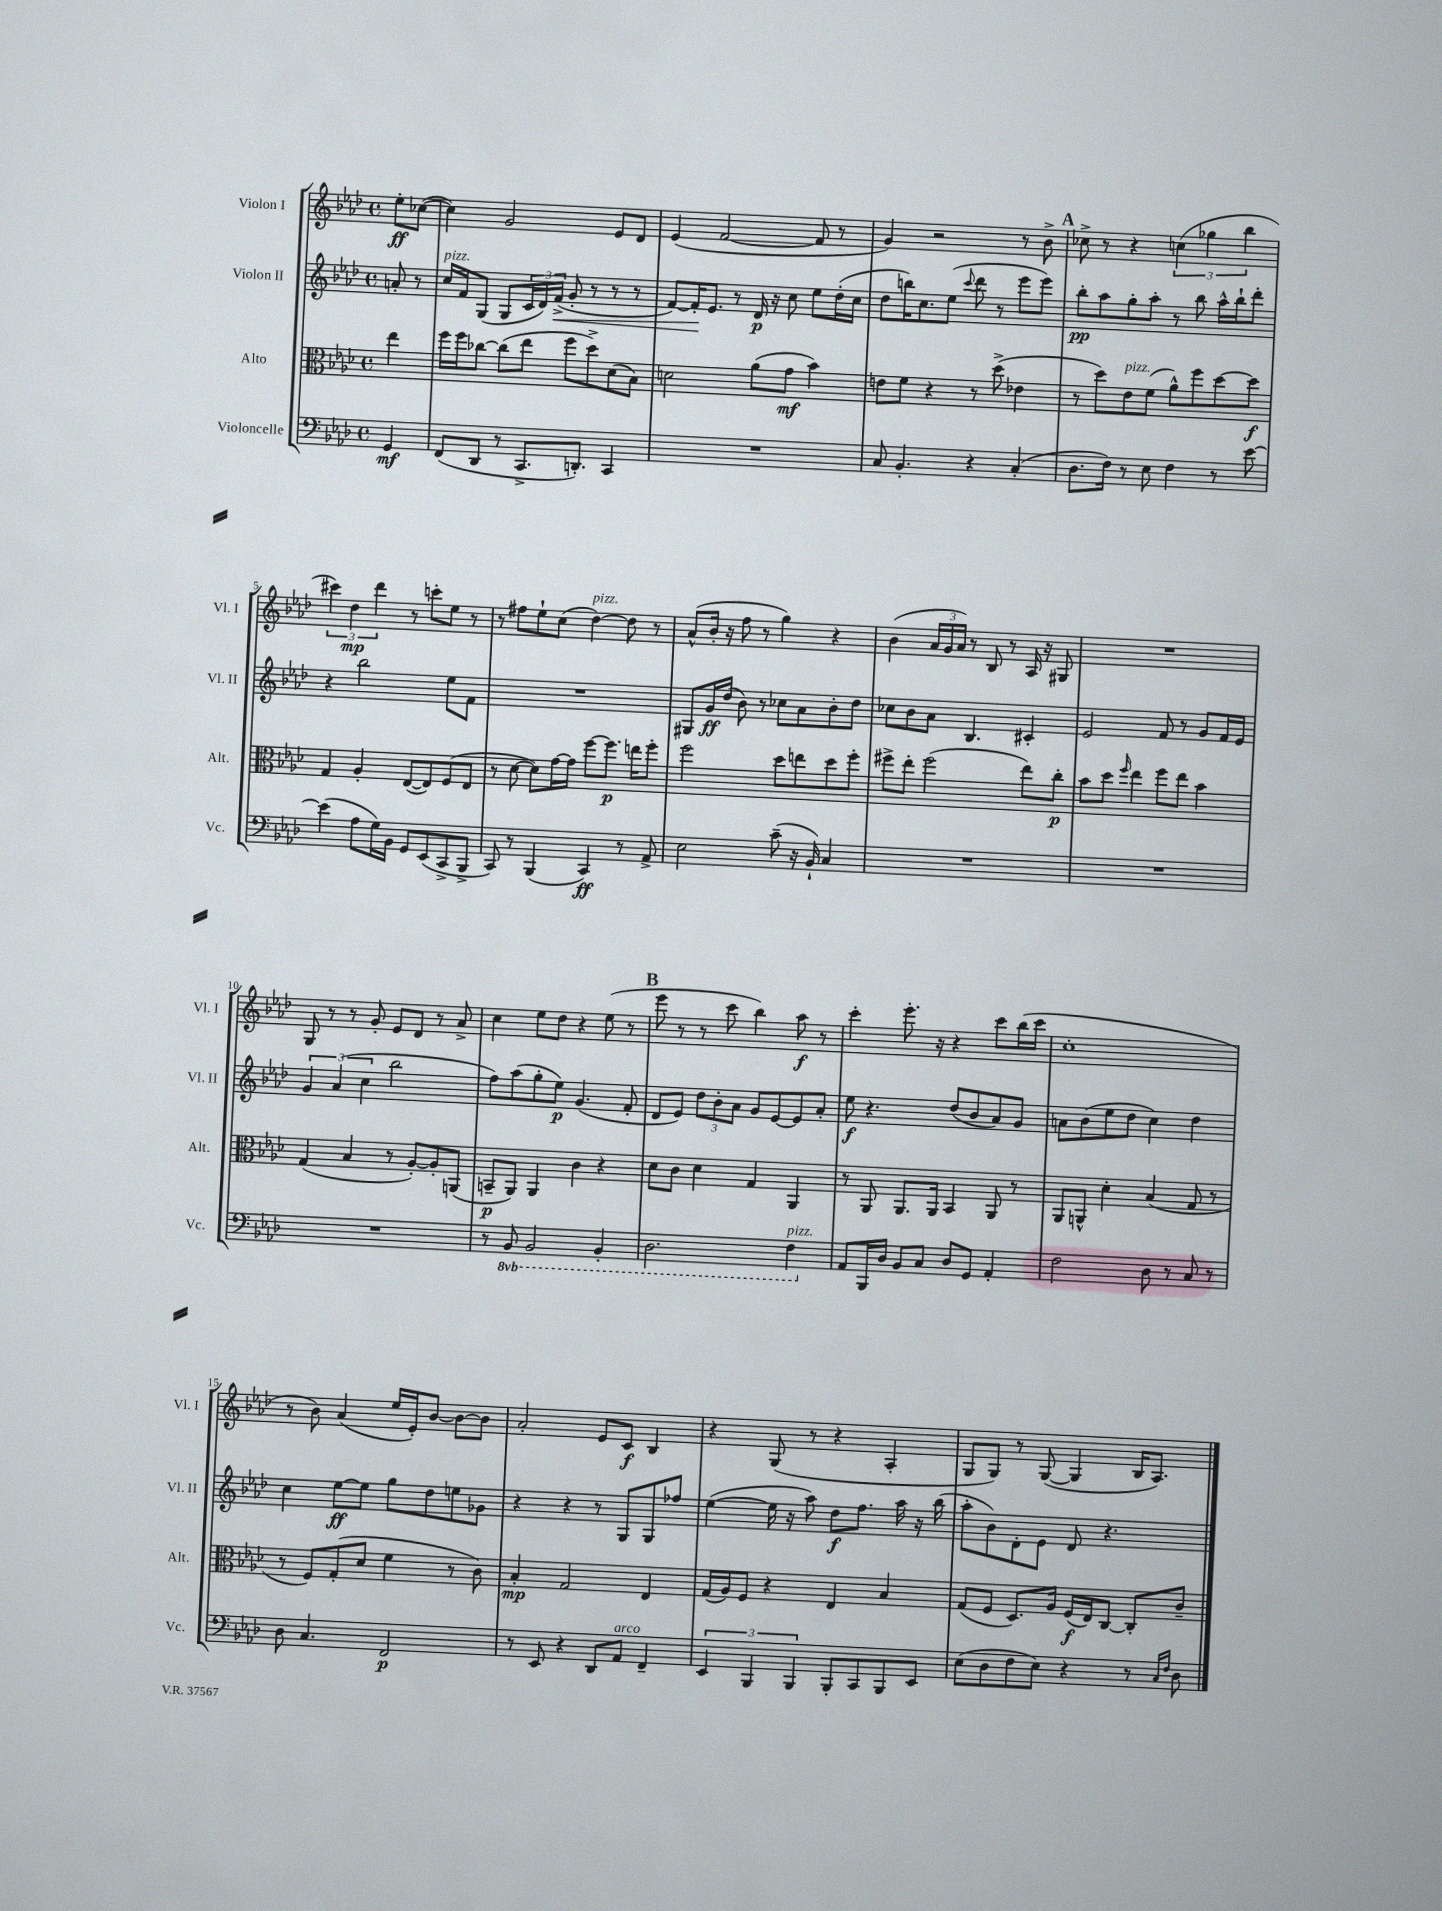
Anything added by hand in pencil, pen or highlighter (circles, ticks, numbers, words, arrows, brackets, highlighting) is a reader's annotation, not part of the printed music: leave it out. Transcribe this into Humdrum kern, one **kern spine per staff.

**kern	**kern	**kern	**kern
*staff4	*staff3	*staff2	*staff1
*clefF4	*clefC3	*clefG2	*clefG2
*k[b-e-a-d-]	*k[b-e-a-d-]	*k[b-e-a-d-]	*k[b-e-a-d-]
*M4/4	*M4/4	*M4/4	*M4/4
*met(c)	*met(c)	*met(c)	*met(c)
4GG/	4ee-\	8a'/	8ee-'\L
.	.	8r	([8cc-\J
=	=	=	=
(8FF/L	16ff\LL	16cc/LL	4cc-\])
.	16ff\J	16f/J	.
8DD-/J	[8cc-\J	(8G/J	.
8r	(8cc-\]L	8G/L	2g/
8.CC^/L	8ee-\J	24c/L	.
.	.	24d-/)	.
.	.	(24f^/JJ	.
.	8ff\L	8g'/	.
8.DD'/J)	.	.	.
.	8dd-^\)	8r	.
4CC/	(8d-\	8r	8e-/L
.	8B-\J)	8r	8d-/J
=	=	=	=
1r	2d\	[8f/L)	(4e-/
.	.	16f'/]K	.
.	.	8.e-/J	.
.	.	.	[2f/
.	.	8r	.
.	(8a-\L	16d-/	.
.	.	16r	.
.	8g\J	8cc\	.
.	4b-\)	8ee-\L	8f/]
.	.	(16dd-'\L	8r
.	.	16cc\JJ	.
=	=	=	=
8C/	8e\L	8dd-\L	4g/)
4.BB-'/	8f\J	16bb\K)	.
.	.	8.cc\	.
.	4r	.	2r
.	.	(8ee-\J	.
.	.	8qqccc/	.
4r	8r	8ddd-\	.
.	(8dd-^\	8r	.
(4C'/	4e-\	8eee-\L	8r
.	.	8eee-\J)	8b-^\
=	=	=	=
8.D-\L	8r	8bb-'\L	8cc-^\
.	8dd-\L)	8aa-\	8r
16F\Jk)	.	.	.
8r	8e-\	8gg'\	4r
8E-\	(8f\J	8aa-'\J	.
4F\	8a-^^\L)	8r	(6cc\
.	8ff\	8bb-\	.
.	.	.	6gg-\
8r	[8dd-\	16aa-^^\LL	.
.	.	16bb-`\J	.
.	.	.	6bb-\
[8e-\	8dd-\]J	8ddd-'\J	.
=	=	=	=
(4e-\]	4G/	4r	6ccc#\)
.	.	.	6dd-\
8A-\L	4A-'/	2bb-\	.
.	.	.	6ddd-\
16G\L)	.	.	.
16BB-\JJ	.	.	.
8GG/L	([8E-/L	.	8r
(8EE-/	8E-/])	.	8ccc'\L
8CC^/	(8F/	8ee-\L	8ee-\J
8BBB-^/J	8E-/J	8f\J	8r
=	=	=	=
8CC/)	8r	1r	8r
8r	[8d-\	.	8ff#\L
(4BBB-/	8d-\]L)	.	8ee-`\
.	[16g\L	.	(8cc\J
.	16g\]JJ	.	.
4CC/)	[8ff\L	.	[4dd-\)
.	8.ff\]J	.	.
8r	.	.	8dd-\]
.	16ee\LK	.	.
8AA-^/	8ff'\J	.	8r
=	=	=	=
2E-\	2ff\	8G#/L	(8a-^^/L
.	.	16g/L	16b-'/Jk
.	.	(16dd-/JJ	16r
.	.	8b-\)	8ff\
.	.	8r	8r
(8c~\	8dd-\L	8cc-\L	4gg\)
16r	8ee\	8a-\	.
16BB-`/)	.	.	.
4C/	8dd-\	8b-'\	4r
.	8ff'\J	8dd-\J	.
=	=	=	=
1r	8ff#^\L	8cc-\L	(4b-\
.	8ee-'\J	8b-\	.
.	(2ff#\	8a-\J	24a-/LL
.	.	.	24g/
.	.	.	24a-/JJ)
.	.	4.B-/	8r
.	.	.	8B-/
.	.	.	8r
.	8ee-\L)	4c#'/	16A-/
.	.	.	16r
.	8cc'\J	.	8G#/
=	=	=	=
1r	8b-\L	2e-/	1r
.	8dd-\J	.	.
.	16qqff/	.	.
.	4ee-\	.	.
.	8ff\L	8f/	.
.	8ee-\J	8r	.
.	4b-\	8g/L	.
.	.	16f/L	.
.	.	16e-/JJ	.
=	=	=	=
1r	(4G/	6g/	8G/
.	.	.	8r
.	.	(6a-/	.
.	4B-/	.	8r
.	.	6cc\	.
.	.	.	8g'/
.	8r	2bb-\	8e-/L
.	[8A-'/L)	.	8d-/J
.	8A-'/]	.	8r
.	(8AA/J	.	8a-^/
=	=	=	=
8r	8BB~/L	8ff\L)	4cc\
8BBB-/	8AA-/J)	(8aa-\	.
2BBB-/	4AA-/	8gg'\	8ee-\L
.	.	8ee-\J)	8dd-\J
.	4c\	(4.g/	4r
4BBB-'/	4r	.	(8ee-\
.	.	8f'/	8r
=	=	=	=
2.DD-\	8d-\L	8d-/L	8eee-\
.	8c\J	8e-/J)	8r
.	4d-\	12dd-\L	8r
.	.	12b-'\	.
.	.	.	8ccc\
.	.	12a-\J	.
.	4G/	8g/L	4bb-\)
.	.	[8e-/	.
4FF\	4AA-/	8e-/]	8aa-\
.	.	8a-'/J	8r
=	=	=	=
8AA-/L	8r	8ee-\	4ccc'\
16BBB-/L	8AA-/	4.r	.
16D-/JJ	.	.	.
8BB-/L	8.AA-/L	.	8.eee-'\
8C/J	.	.	.
.	16AA-/Jk	.	16r
8D-/L	4BB-/	(8dd-/L	4r
8GG/J	.	8b-/	.
4AA-'/	8AA-/	8a-/)	8ccc\L
.	8r	8g/J	(16bb-\L
.	.	.	16ccc\JJ
=	=	=	=
2F\	8AA-/L	8a\L	1cc'
.	8AA^^/J	(8b-\	.
.	4d-'\	8ee-\	.
.	.	8dd-\J	.
8D-\	(4B-/	4cc\)	.
8r	.	.	.
8C/	8G/	4dd-\	.
8r	8r	.	.
=	=	=	=
8D-\	8r	4cc\	8r
4.C/	8F/L)	.	8b-\)
.	(8G'/	[8ee-\L	(4a-/
.	8d-/J	8ee-\]J	.
2FF/	4f\	8gg\L	16ee-/LL
.	.	.	16e-'/J)
.	.	8dd-\	[8b-/J
.	8r	8ee\	8b-\_L
.	8c\)	8g-\J	8b-\]J
=	=	=	=
8r	4B-'/	4r	2a-'/
8EE-/	.	.	.
4r	2G/	4r	.
8DD-/L	.	8r	8e-/L
8AA-/J	.	8G/L	8c/J
4FF~/	4E-/	8G/	4B-/
.	.	8ff-/J	.
=	=	=	=
6EE-/	(16G/LL	([4ee-\	4r
.	16A-/J)	.	.
.	8F/J	.	.
6BBB-/	.	.	.
.	4r	16ee-\]	(8G/
.	.	16r	.
6BBB-/	.	.	.
.	.	8aa-\)	8r
8BBB-'/L	4E-/	8dd-\L	4r
8CC/	.	8.ff\J	.
8BBB-/	4B-/	.	4A-'/
.	.	16aa-\	.
8EE-/J	.	16r	.
.	.	(16bb-\	.
=	=	=	=
(8E-\L	(8G/L	8aa-'\L	8G/L
8D-\	8F/J	8b-\)	8G/J)
8F\	8.D-/L)	8d-'\	8r
8E-\J)	.	8e-\J	([8G/
.	16A-/Jk	.	.
4r	(16F/LL	8d-/	4G/]
.	16E-/J)	.	.
.	[8C/J	4.r	.
8r	8C'/]L	.	16B-/LK
.	.	.	8.A-/J)
16qqC/LL	.	.	.
16qqF/JJ	.	.	.
8D-\	8c~/J	.	.
==	==	==	==
*-	*-	*-	*-
